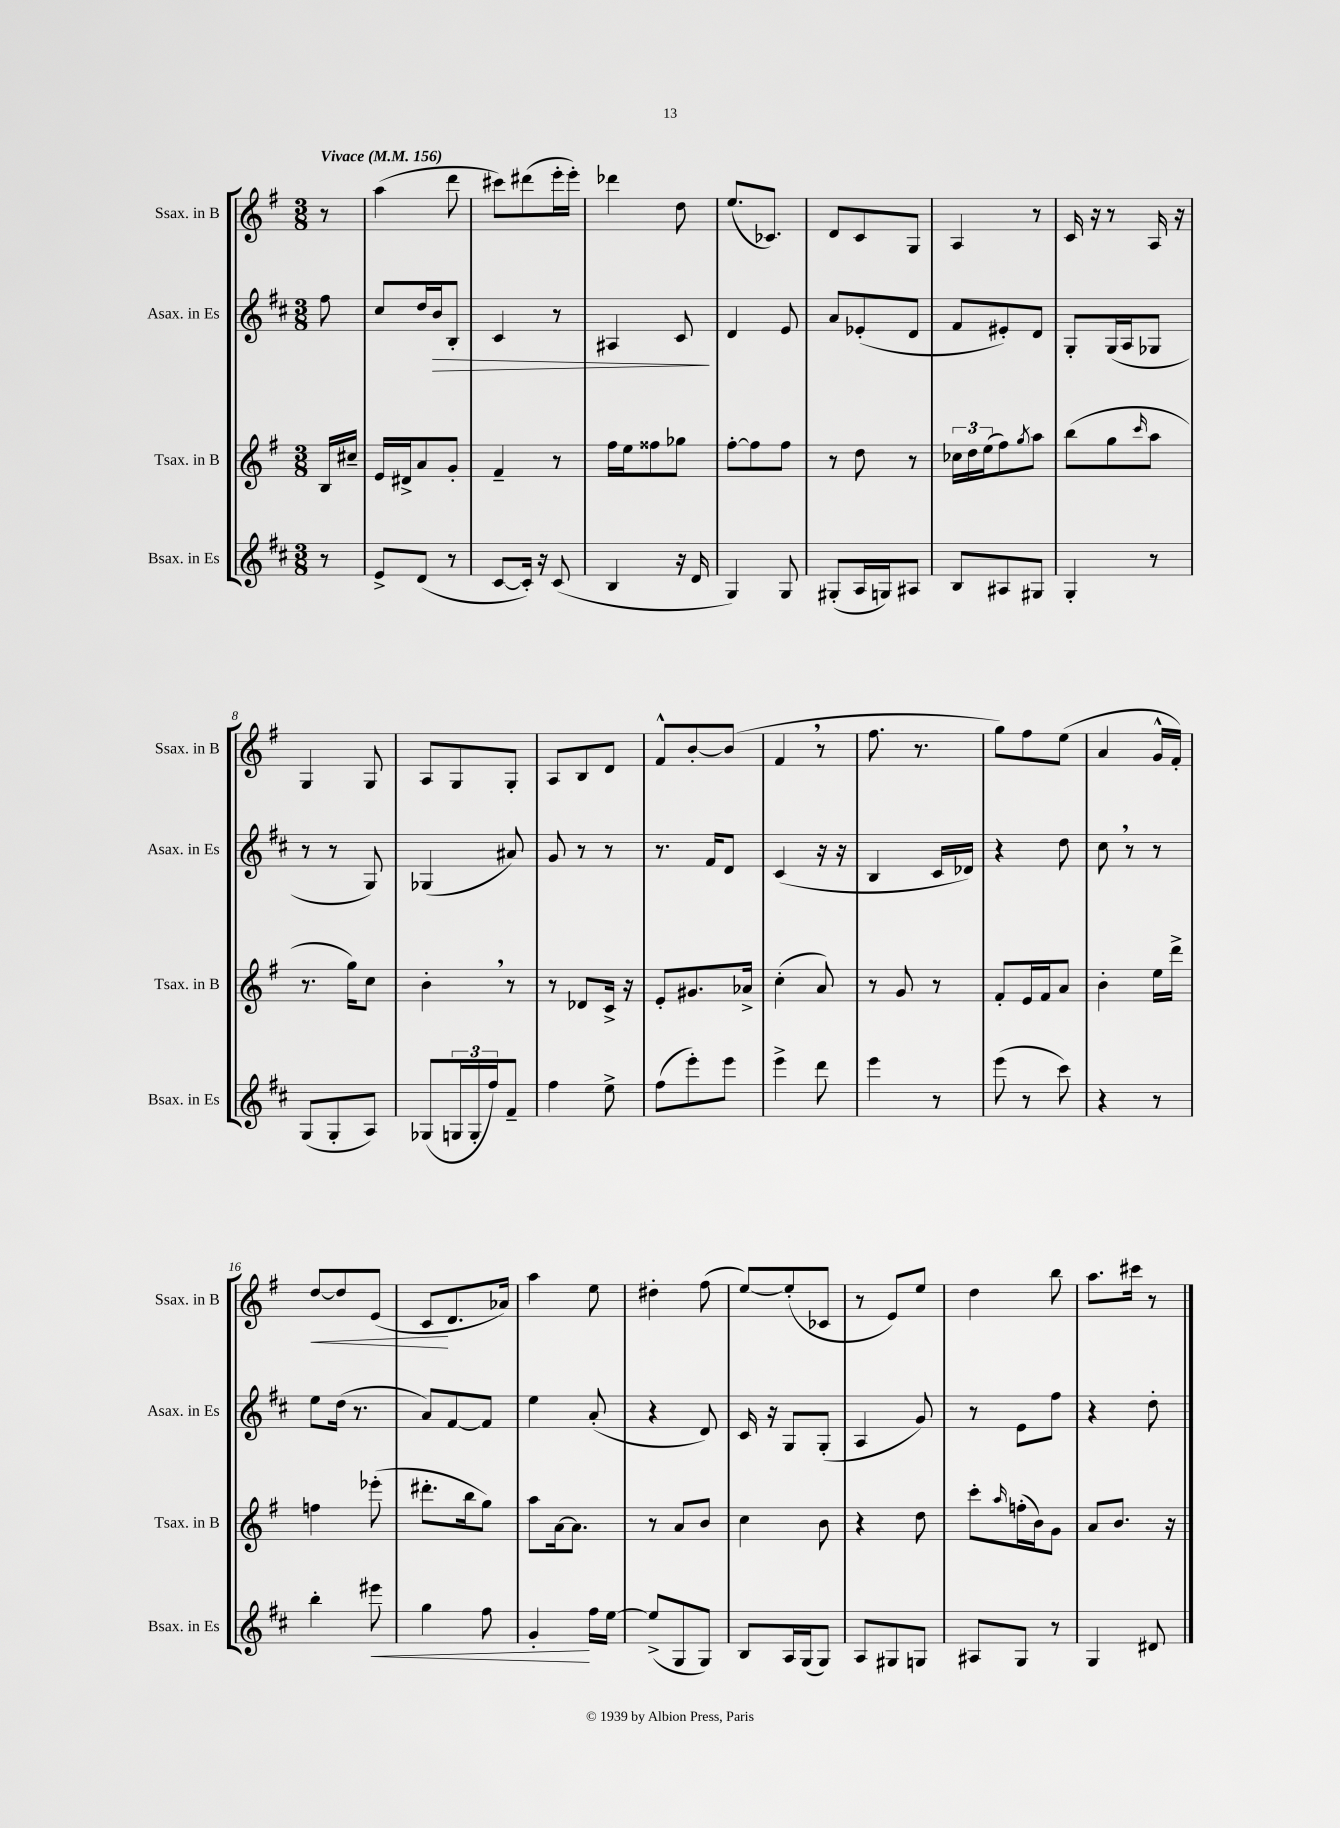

**kern	**kern	**kern	**kern
*staff4	*staff3	*staff2	*staff1
*clefG2	*clefG2	*clefG2	*clefG2
*k[f#c#]	*k[f#]	*k[f#c#]	*k[f#]
*M3/8	*M3/8	*M3/8	*M3/8
*MM156	*MM156	*MM156	*MM156
8r	16B/LL	8ff#\	8r
.	16cc#~/JJ	.	.
=	=	=	=
8e^/L	16e/LL	8cc#/L	(4aa\
.	16d#^/J	.	.
(8d/J	8a/	16dd/L	.
.	.	16b/J	.
8r	8g'/J	8B'/J	8ddd\
=	=	=	=
[8c#/L	4f#~/	4c#/	8ccc#\L)
16c#'/]Jk)	.	.	(8ddd#\
16r	.	.	.
(8c#/	8r	8r	16eee'\L
.	.	.	16eee'\JJ)
=	=	=	=
4B/	16ff#\LL	4A#/	4ddd-\
.	16ee\J	.	.
.	8ff##\	.	.
16r	8gg-\J	8c#/	8dd\
16d/	.	.	.
=	=	=	=
4G/)	[8ff#'\L	4d/	(8.ee/L
.	8ff#\]	.	.
.	.	.	8.c-/J)
8G/	8ff#\J	8e/	.
=	=	=	=
(8G#'/L	8r	8a/L	8d/L
16A/L	8dd\	(8e-'/	8c/
16G/J)	.	.	.
8A#/J	8r	8d/J	8G/J
=	=	=	=
8B/L	24cc-\LL	8f#/L	4A/
.	24dd\	.	.
.	(24ee\J	.	.
8A#/	8ff#\)	8e#'/)	.
.	8qgg/	.	.
8G#/J	8aa\J	8d/J	8r
=	=	=	=
4G'/	(8bb\L	8G'/L	16c/
.	.	.	16r
.	8gg\	(16G/L	8r
.	.	16A/J	.
.	16qqccc/	.	.
8r	8aa\J	8G-/J	16A/
.	.	.	16r
=	=	=	=
(8G/L	8.r	8r	4G/
8G'/	.	8r	.
.	16gg\LK)	.	.
8A/J)	8cc\J	8G/)	8G/
=	=	=	=
(8G-/L	4b'\	(4G-/	8A/L
24G/L	.	.	8G/
24G'/	.	.	.
24ff#/J)	.	.	.
8f#~/J	8r	8a#/)	8G'/J
=	=	=	=
4ff#\	8r	8g/	8A/L
.	8d-/L	8r	8B/
8ee^\	16c^/Jk	8r	8d/J
.	16r	.	.
=	=	=	=
(8ff#\L	8e'/L	8.r	8f#^^/L
8eee'\)	8.g#/	.	[8b'/
.	.	16f#/LK	.
8eee\J	.	8d/J	(8b/]J
.	16a-^/Jk	.	.
=	=	=	=
4eee^\	(4cc'\	(4c#/	4f#/
8ddd\	8a/)	16r	8r
.	.	16r	.
=	=	=	=
4eee\	8r	4B/	8.ff#\
.	8g/	.	.
.	.	.	8.r
8r	8r	16c#/LL	.
.	.	16d-/JJ)	.
=	=	=	=
(8eee\	8f#'/L	4r	8gg\L)
8r	16e/L	.	8ff#\
.	16f#/J	.	.
8ccc#\)	8a/J	8dd\	(8ee\J
=	=	=	=
4r	4b'\	8cc#\	4a/
.	.	8r	.
8r	16ee\LL	8r	16g^^/LL
.	16ddd^\JJ	.	16f#'/JJ)
=	=	=	=
4bb'\	4ff\	8ee\L	[8dd/L
.	.	(16dd\Jk	8dd/]
.	.	8.r	.
8eee#\	(8eee-'\	.	(8e/J
=	=	=	=
4gg\	8.ddd#'\L	8a/L)	8c/L
.	.	[8f#/	8.d/
.	16bb\k	.	.
8ff#\	8gg\J)	8f#/]J	.
.	.	.	16a-/Jk)
=	=	=	=
4g'/	8aa\L	4ee\	4aa\
.	[16a\k	.	.
.	8.a\]J	.	.
16ff#\LL	.	(8a'/	8ee\
[16ee\JJ	.	.	.
=	=	=	=
(8ee^/]L	8r	4r	4dd#'\
8G/	8a/L	.	.
8G/J)	8b/J	8d/)	(8ff#\
=	=	=	=
8B/L	4cc\	16c#/	[8ee/L)
.	.	16r	.
16A/L	.	8G/L	(8ee'/]
(16G/J	.	.	.
8G/J)	8b\	(8G'/J	8c-/J
=	=	=	=
8A/L	4r	4A/	8r
8G#/	.	.	8e/L)
8G/J	8dd\	8g/)	8ee/J
=	=	=	=
8A#/L	8ccc'\L	8r	4dd\
.	16qqaa/	.	.
8G/J	(16ff'\L	8e\L	.
.	16b\J)	.	.
8r	8g\J	8ff#\J	8bb\
=	=	=	=
4G/	8a/L	4r	8.aa\L
.	8.b/J	.	.
.	.	.	16ccc#\Jk
8d#/	.	8dd'\	8r
.	16r	.	.
==	==	==	==
*-	*-	*-	*-
